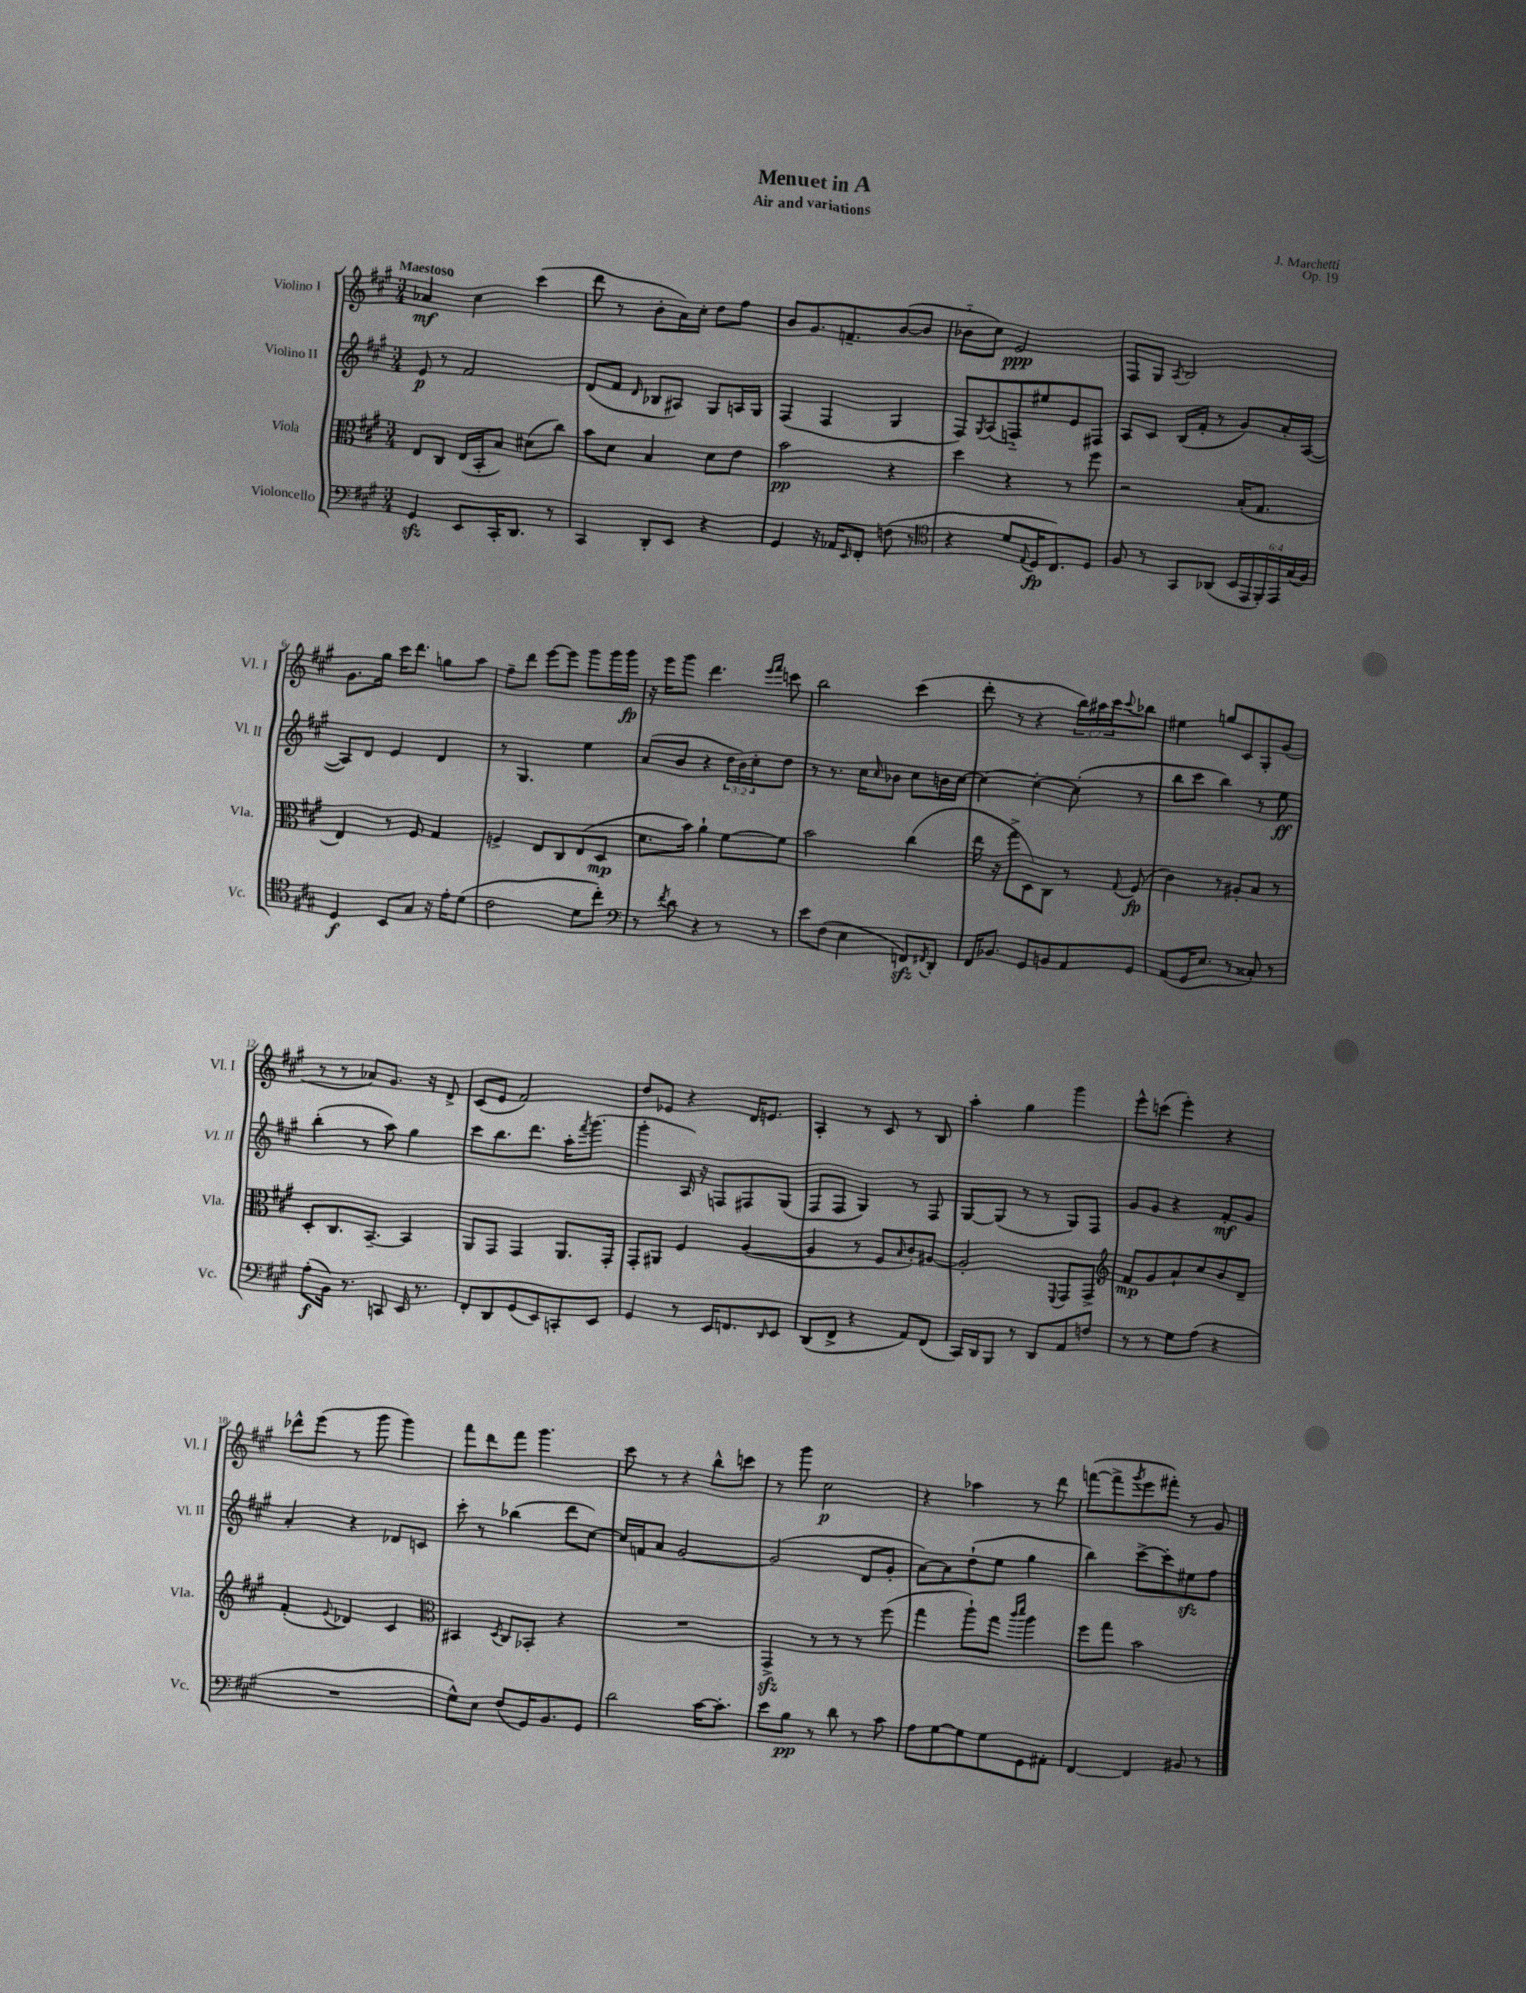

**kern	**dynam	**kern	**dynam	**kern	**dynam	**kern	**dynam
*part4	*part4	*part3	*part3	*part2	*part2	*part1	*part1
*staff4	*staff4	*staff3	*staff3	*staff2	*staff2	*staff1	*staff1
*I"Violoncello	*	*I"Viola	*	*I"Violino II	*	*I"Violino I	*
*I'Vc.	*	*I'Vla.	*	*I'Vl. II	*	*I'Vl. I	*
*clefF4	*	*clefC3	*	*clefG2	*	*clefG2	*
*k[f#c#g#]	*	*k[f#c#g#]	*	*k[f#c#g#]	*	*k[f#c#g#]	*
*M3/4	*	*M3/4	*	*M3/4	*	*M3/4	*
=1	=1	=1	=1	=1	=1	=1	=1
!	!	!	!	!	!	!LO:TX:a:B:t=Maestoso	!
4GG#zz/	.	8E/L	.	8e/	p	4a-X/	mf
.	.	8C#/J	.	8r	.	.	.
8EE/L	.	(16E/LL	.	2f#/	.	4cc#\	.
.	.	16BB'/J	.	.	.	.	.
16CC#'/K	.	8B/J)	.	.	.	.	.
8.DD/J	.	.	.	.	.	.	.
.	.	(8d#X\L	.	.	.	(4ccc#\	.
8r	.	8cc#\J)	.	.	.	.	.
=2	=2	=2	=2	=2	=2	=2	=2
4CC#/	.	8b\L	.	(8d/L	.	8ddd\	.
.	.	8d\J	.	8f#/J	.	8r	.
.	.	.	.	16qqd/	.	.	.
8DD'/L	.	4B/	.	8B-X/L	.	8b'\L	.
8EE/J	.	.	.	8A#X/J)	.	16a\L)	.
.	.	.	.	.	.	16cc#'\JJ	.
4r	.	8d\L	.	8G#/L	.	8dd\L	.
.	.	8e\J	.	16An/L	.	8ff#\J	.
.	.	.	.	16G#/JJ	.	.	.
=3	=3	=3	=3	=3	=3	=3	=3
4GG#/	.	2b\	pp	(4F#/	.	8b/L	.
.	.	.	.	.	.	8.g#/	.
16r	.	.	.	4F#/	.	.	.
16AA-X/KL	.	.	.	.	.	8.fn~/	.
16qqEE/	.	.	.	.	.	.	.
8FF#'/J	.	.	.	.	.	.	.
(8Fn\	.	4r	.	4G#/	.	([8b/	.
8r	.	.	.	.	.	8b/J]	.
=4	=4	=4	=4	=4	=4	=4	=4
*clefC4	*	*	*	*	*	*	*
4r	.	4dd\	.	8F#/L)	.	8b-X\L	.
.	.	.	.	8qG#/	.	.	.
.	.	.	.	(8A/	.	8cc#\J)	.
8d/L	.	4r	.	8Fn/)	.	2e/	ppp
8qqE/	.	.	.	.	.	.	.
16D/K	fp	.	.	8ee#X/	.	.	.
8.C#/)	.	.	.	.	.	.	.
.	.	8r	.	8e/	.	.	.
8D/J	.	8ff#\	.	8F#X/J	.	.	.
=5	=5	=5	=5	=5	=5	=5	=5
8F#/	.	2r	.	8A/L	.	8F#/L	.
8r	.	.	.	8c#/J	.	8G#/J	.
.	.	.	.	.	.	8qA/	.
8GG#/L	.	.	.	(16B/LL	.	2B/	.
.	.	.	.	16f#'/JJ	.	.	.
(8AA-X/J	.	.	.	8r	.	.	.
24BB/LL	.	(16B'/KL	.	8g#/L)	.	.	.
24EE/	.	.	.	.	.	.	.
.	.	8.G#/J	.	.	.	.	.
24FF#'/)	.	.	.	.	.	.	.
24EE/	.	.	.	16a'/L	.	.	.
(24G#/	.	.	.	.	.	.	.
.	.	.	.	([16A/JJ	.	.	.
24F#/JJ)	.	.	.	.	.	.	.
!!LO:LB:g=z
=6	=6	=6	=6	=6	=6	=6	=6
4D/	f	4E/)	.	8A/L])	.	8.g#\L	.
.	.	.	.	8d/J	.	.	.
.	.	.	.	.	.	16gg#\Jk	.
8BB/L	.	8r	.	4e/	.	16ccc#\KL	.
.	.	.	.	.	.	8.ddd\J	.
8G#/J	.	8F#/	.	.	.	.	.
16r	.	4G#/	.	4d/	.	8ggn\L	.
16e'\KL	.	.	.	.	.	.	.
(8d\J	.	.	.	.	.	8aa\J	.
=7	=7	=7	=7	=7	=7	=7	=7
2c#\	.	4Fn^/	.	8r	.	8ff#~\L	.
.	.	.	.	4.G#/	.	8ddd\J	.
.	.	8E/L	.	.	.	[8eee\L	.
.	.	8C#/	.	.	.	8eee\J]	.
8d\L	.	(8E/	.	4ee\	.	8ggg#\L	.
8cc#'\J)	.	8D/J	mp	.	.	16ggg#\L	.
.	.	.	.	.	.	16ggg#\JJ	fp
=8	=8	=8	=8	=8	=8	=8	=8
*clefF4	*	*	*	*	*	*	*
8r	.	8.d\L	.	(8a/L	.	16r	.
.	.	.	.	.	.	16eee\KL	.
8qf#/	.	.	.	.	.	.	.
8d\	.	.	.	8b/J	.	8ggg#\J	.
.	.	16b\Jk)	.	.	.	.	.
4r	.	4a`\	.	4r	.	4.ddd\	.
8r	.	[8f#\L	.	24dd\LL	.	.	.
.	.	.	.	24b\)	.	.	.
.	.	.	.	24cc#'\J	.	.	.
.	.	.	.	.	.	16qqeee/LL	.
.	.	.	.	.	.	16qqfff#/JJ	.
8r	.	8f#\J]	.	8dd\J	.	8cccn\	.
=9	=9	=9	=9	=9	=9	=9	=9
8e\L	.	2b\	.	8r	.	2bb\	.
(8F#\J	.	.	.	8.r	.	.	.
4E\	.	.	.	.	.	.	.
.	.	.	.	16cc#\KL	.	.	.
.	.	.	.	16qqcc#/	.	.	.
.	.	.	.	8b-X\J	.	.	.
8FFnzz/L)	.	(4cc#\	.	8cc#\L	.	(4ccc#\	.
8qFF#X/	.	.	.	.	.	.	.
8DD'/J	.	.	.	16bn\L	.	.	.
.	.	.	.	[16cc#\JJ	.	.	.
=10	=10	=10	=10	=10	=10	=10	=10
16FF#/KL	.	16ee\	.	4cc#\_	.	8ddd'\	.
8.BB-X/J	.	16r	.	.	.	.	.
.	.	8gg#^\L	.	.	.	8r	.
8GG#/L	.	8D\)	.	4cc#'\_	.	4r	.
8BBn/	.	8C#\J	.	.	.	.	.
8AA/	.	8r	.	(8cc#'\]	.	24bb\LL)	.
.	.	.	.	.	.	24aa#X\	.
.	.	.	.	.	.	24ccc#\J	.
.	.	8qqG#/	.	.	.	8qqccc#/	.
8GG#/J	.	(8F#/	fp	8r	.	8bb-X\J	.
=11	=11	=11	=11	=11	=11	=11	=11
(8AA/L	.	4c#\)	.	8bb\L	.	4ee#X\	.
16GG#/K	.	.	.	8ccc#\J	.	.	.
8.E/J	.	.	.	.	.	.	.
.	.	8r	.	4bb\)	.	8ggn/L	.
8r	.	8A#X'/L	.	.	.	8c#/	.
8C##X'/)	.	8B/J	.	8r	.	8G#'/	.
8r	.	8r	.	8ee\	ff	(8g#/J	.
!!LO:LB:g=z
=12	=12	=12	=12	=12	=12	=12	=12
(8A'\L	f	8D'/L	.	(4bb'\	.	8r	.
16BB\Jk)	.	8.C#/	.	.	.	8r	.
8.r	.	.	.	.	.	.	.
.	.	.	.	8r	.	8a-X/L)	.
.	.	[8.BB~/J	.	.	.	.	.
8CCn/	.	.	.	8aa\)	.	8.g#/J	.
16EE/	.	4BB/]	.	4gg#\	.	.	.
8.r	.	.	.	.	.	16r	.
.	.	.	.	.	.	8d^/	.
=13	=13	=13	=13	=13	=13	=13	=13
8FF#'/L	.	8AA/L	.	8ccc#\L	.	(8c#/L	.
8DD/	.	8GG#/J	.	8.bb\	.	8e/J	.
(8GG#/	.	4GG#/	.	.	.	2f#/)	.
.	.	.	.	8.ddd\J	.	.	.
8EE/)	.	.	.	.	.	.	.
8CCn'/	.	8.AA/L	.	16aa'\KL	.	.	.
.	.	.	.	8qfff#/	.	.	.
.	.	.	.	(8.ggg#\J	.	.	.
8EE/J	.	.	.	.	.	.	.
.	.	16GG#'/Jk	.	.	.	.	.
=14	=14	=14	=14	=14	=14	=14	=14
4GG#/	.	8GG#'/L	.	4ggg#'\	.	8dd/L	.
.	.	8AA#X/J	.	.	.	8e-X/J	.
8r	.	4F#/	.	16A/)	.	4r	.
.	.	.	.	16r	.	.	.
16EE/KL	.	.	.	8Fn/L	.	.	.
8.FFn/	.	.	.	.	.	.	.
.	.	([4A/	.	8F#X/	.	16d/KL	.
.	.	.	.	.	.	8.en/J	.
16qqDD/	.	.	.	.	.	.	.
8EE/J	.	.	.	(8G#/J	.	.	.
=15	=15	=15	=15	=15	=15	=15	=15
(8DD/L	.	4A/]	.	8F#/L	.	4A'/	.
8FF#^/J	.	.	.	8F#/J	.	.	.
4r	.	8r	.	4G#/)	.	8r	.
.	.	8F#/L	.	.	.	8c#/	.
.	.	16qqB/	.	.	.	.	.
8AA/L)	.	8c#'/)	.	8r	.	8r	.
(8FF#/J	.	[8A#X/J	.	8F#/	.	8B/	.
=16	=16	=16	=16	=16	=16	=16	=16
16CC#/LL)	.	2A#'/]	.	[8G#/L	.	4aa'\	.
16DD/J	.	.	.	.	.	.	.
8BBB/J	.	.	.	(8G#/J]	.	.	.
8r	.	.	.	8r	.	4gg#\	.
8DD/L	.	.	.	8r	.	.	.
.	.	8qqFF#/	.	.	.	.	.
8AA/	.	8GG#/L	.	8G#/L)	.	4ggg#\	.
8Fn/J	.	8GG#^/J	.	8F#/J	.	.	.
=17	=17	=17	=17	=17	=17	=17	=17
*	*	*clefG2	*	*	*	*	*
8r	.	8f#/L	mp	8g#/L	.	8eee^^\L	.
8r	.	8g#/	.	8g#/J	.	(8cccn\J	.
8G#\L	.	8a`/	.	4r	.	4eee'\)	.
(8A\J	.	8cc#/	.	.	.	.	.
4r	.	8b/	.	8f#'/L	mf	4r	.
.	.	8d~/J	.	8g#/J	.	.	.
!!LO:LB:g=z
=18	=18	=18	=18	=18	=18	=18	=18
2.r	.	(4f#'/	.	4a'/	.	8ddd-X^^\L	.
.	.	.	.	.	.	(8eee\J	.
.	.	8qqe/	.	.	.	.	.
.	.	4d-X/)	.	4r	.	8r	.
.	.	.	.	.	.	8ggg#\	.
.	.	4c#/	.	8d-X/L	.	4ggg#\)	.
.	.	.	.	8cn/J	.	.	.
=19	=19	=19	=19	=19	=19	=19	=19
*	*	*clefC3	*	*	*	*	*
8G#^^\L)	.	4BB#X/	.	8ccc#'\	.	8fff#\L	.
8E\J	.	.	.	8r	.	8ddd\	.
.	.	8qD/	.	.	.	.	.
(8F#/L	.	8C#/L	.	(4bb-X\	.	8fff#\J	.
16GG#/K)	.	8BB-X'/J	.	.	.	4.ggg#\	.
8.BB/	.	.	.	.	.	.	.
.	.	4r	.	8ddd\L	.	.	.
8GG#/J	.	.	.	[8cc#\J)	.	.	.
=20	=20	=20	=20	=20	=20	=20	=20
2d\	.	2.r	.	16cc#/LL]	.	8ccc#\	.
.	.	.	.	16fn/J	.	.	.
.	.	.	.	8a/J	.	8r	.
.	.	.	.	[2g#/	.	4r	.
[16c#\KL	.	.	.	.	.	8bb^^\L	.
8.c#'\J]	.	.	.	.	.	.	.
.	.	.	.	.	.	8cccn\J	.
=21	=21	=21	=21	=21	=21	=21	=21
8e\L	.	4GG#zz^/	.	(2g#/]	.	8r	.
8B\J	pp	.	.	.	.	8ggg#\	.
8r	.	8r	.	.	.	2cc#\	p
8d\	.	8r	.	.	.	.	.
8r	.	8r	.	8d/L	.	.	.
8c#\	.	(8ff#\	.	8g#'/J	.	.	.
=22	=22	=22	=22	=22	=22	=22	=22
8A\L	.	4gg#\	.	[8a\L)	.	4r	.
[8G#\	.	.	.	8a\]	.	.	.
8G#\]	.	8aa`\L)	.	(8dd`\	.	4aa-X\	.
8G#\	.	8gg#\J	.	8ee\J	.	.	.
.	.	16qqccc#/LL	.	.	.	.	.
.	.	16qqddd/JJ	.	.	.	.	.
8GG#\	.	4aa\	.	4gg#\	.	8r	.
8AA#X'\J	.	.	.	.	.	8ddd\	.
=23	=23	=23	=23	=23	=23	=23	=23
[4FF#/	.	8ff#\L	.	4bb\)	.	([8fffn\L	.
.	.	8gg#\J	.	.	.	8fff^\]	.
.	.	.	.	.	.	8qggg#/	.
4FF#/]	.	2b\	.	[8ccc#^\L	.	8eee\	.
.	.	.	.	8ccc#'\]	.	8fff#X'\J)	.
8BB#X/	.	.	.	8ee#Xzz\	.	8r	.
8r	.	.	.	8ff#\J	.	8g#/	.
==	==	==	==	==	==	==	==
*-	*-	*-	*-	*-	*-	*-	*-
